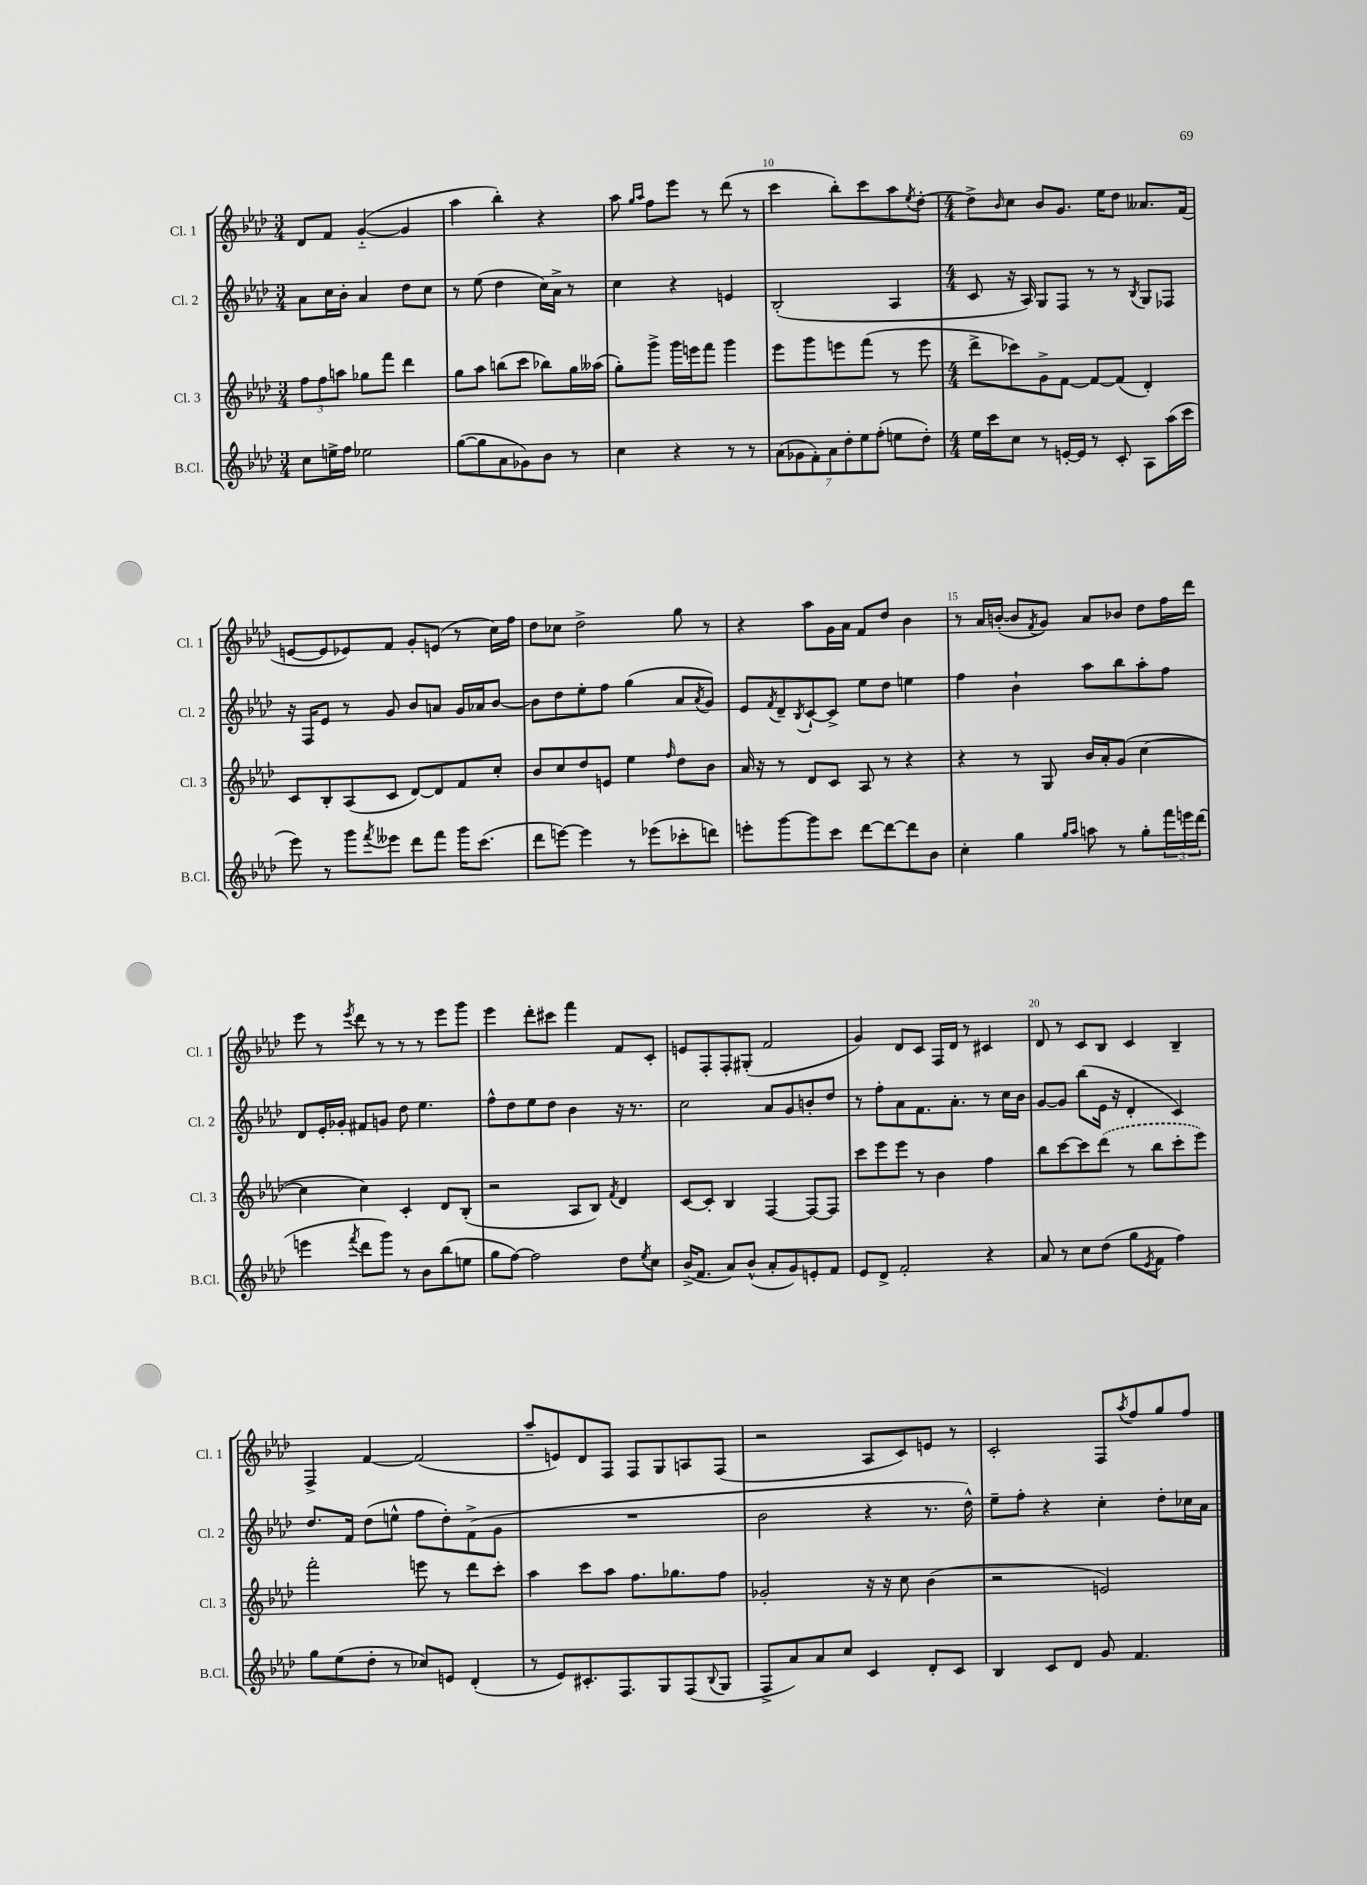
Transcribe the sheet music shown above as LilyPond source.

<<
\new StaffGroup <<
\new Staff = "s0" \with { instrumentName = "Cl. 1" shortInstrumentName = "Cl. 1" } {
    \clef treble \key aes \major \numericTimeSignature \time 3/4
    des'8 f'8 g'4~-_( g'4 |
    aes''4 bes''4-.) r4 |
    aes''8 \grace { g''16 aes''16 } f''8 ees'''8 r8 des'''8( r8 |
    c'''4 bes''8-.) c'''8 aes''8 \acciaccatura { ees''8 } des''8~-. |
    \numericTimeSignature \time 4/4 des''8-> \grace { bes'16 } c''8 bes'8 g'8. ees''16 des''8 aeses'8. f'16( |
    e'8~ e'8 ees'8) f'8 g'8-. e'8( r8 c''16) f''16 |
    des''8 ces''8 des''2-> g''8 r8 |
    r4 aes''8 g'16 aes'16 f'8 des''8 bes'4 |
    r8 aes'16 b'16~-.( b'8 \acciaccatura { f'8 } g'8) aes'8 bes'8 des''8 f''16 des'''16 |
    ees'''8 r8 \acciaccatura { ees'''8 } des'''8 r8 r8 r8 ees'''8 g'''8 |
    ees'''4 des'''8-. cis'''8 f'''4 f'8 c'8-. |
    e'8 f8-. f8-. gis8-.( f'2 |
    g'4) des'8 c'8 f16 des'16 r8 cis'4 |
    des'8 r8 c'8 bes8 c'4 bes4-- |
    f4-> f'4~ f'2( |
    aes''8-- e'8) des'8 f8 f8 g8 a8 f8( |
    r2 aes8 c'8) e'8 r8 |
    c'2-. f8 \acciaccatura { aes''8 } f''8 g''8 f''8 \bar "|." |
}
\new Staff = "s1" \with { instrumentName = "Cl. 2" shortInstrumentName = "Cl. 2" } {
    \clef treble \key aes \major \numericTimeSignature \time 3/4
    aes'8 c''16 bes'16-. aes'4 des''8 c''8 |
    r8 ees''8( des''4 c''16) aes'16-> r8 |
    c''4 r4 e'4 |
    bes2-.( aes4 |
    \numericTimeSignature \time 4/4 c'8 r16 aes16) g8 f8 r8 r8 \acciaccatura { bes8 } g8 fes8 |
    r16 f16 ees'8 r8 g'8 bes'8 a'8 g'16 aes'16 bes'8~ |
    bes'8 des''8 ees''8-. f''8 g''4( aes'8 \acciaccatura { aes'8 } g'8) |
    ees'8 \acciaccatura { f'8 } des'8-- \acciaccatura { bes8 } c'8~-! c'8-> ees''8 des''8 e''4 |
    f''4 bes'4-! aes''8 bes''8 aes''8-. f''8 |
    des'8 ees'16-. ges'16-. fis'8 g'8 des''8 ees''4. |
    f''8-^ des''8 ees''8 des''8 bes'4 r16 r8. |
    c''2 aes'8 g'8 b'8-. des''8 |
    r8 f''8-. aes'8 f'8. aes'8.-. r8 c''16 bes'16 |
    g'8~ g'8 bes''8( ees'16 r16 des'4-. c'4) |
    des''8. f'16 des''8( e''8-^ f''8 des''8-.) f'8->( g'8 |
    R1 |
    bes'2 r4 r8. des''16-^) |
    ees''8-- f''8-. r4 c''4-. des''8-. ces''16 aes'16 \bar "|." |
}
\new Staff = "s2" \with { instrumentName = "Cl. 3" shortInstrumentName = "Cl. 3" } {
    \clef treble \key aes \major \numericTimeSignature \time 3/4
    \tuplet 3/2 { f''8 f''8 a''8 } ges''8 f'''8 des'''4 |
    g''8 aes''8 b''8( c'''8 bes''8) g''16 aeses''16( |
    g''8-.) g'''8-> g'''16 e'''16 f'''8 g'''4 |
    ees'''8 g'''8 e'''8 f'''8( r8 e'''8 |
    \numericTimeSignature \time 4/4 des'''8-> ces'''8) g'8-> f'8~ f'8~ f'8( des'4-.) |
    c'8 bes8-. aes8( c'8 des'8~) des'8 f'8 c''8-. |
    bes'8 c''8 des''8 e'8 ees''4 \grace { f''16 } des''8 bes'8 |
    aes'16 r16 r8 des'8 c'8 aes8 r8 r4 |
    r4 r8 g8 bes'16 aes'16-. g'8( c''4~ |
    c''4 c''4) c'4-. des'8 bes8-.( |
    r2 aes8 bes8) \acciaccatura { f'8 } des'4 |
    c'8~ c'8-. bes4 f4~ f8~ f8 |
    c'''8 ees'''8 ees'''8 r8 bes'4 f''4 |
    bes''8 c'''8~ c'''8 \once \slurDashed des'''8( r8 bes''8 c'''8-. ees'''8) |
    f'''2-. e'''8 r8 des'''8 c'''8-. |
    aes''4 c'''8 aes''8 f''8. ges''8. f''8 |
    ges'2-. r16 r16 c''8 bes'4( |
    r2 e'2) \bar "|." |
}
\new Staff = "s3" \with { instrumentName = "B.Cl." shortInstrumentName = "B.Cl." } {
    \clef treble \key aes \major \numericTimeSignature \time 3/4
    c''8 e''16-> f''16 ees''2 |
    g''8~( g''8 aes'8 ges'8) bes'8 r8 |
    c''4 r4 r8 r8 |
    \tuplet 7/4 { aes'8( ges'8 f'8-.) aes'8 des''8-. ees''8 f''8-.( } e''8 des''8-.) |
    \numericTimeSignature \time 4/4 ees''16 c'''16 c''8 r8 e'16~-. e'16 r8 c'8-. aes8 aes''16( c'''16 |
    ees'''8) r8 g'''8 \acciaccatura { f'''8 } eeses'''8 des'''8 f'''8 g'''16 c'''8.( |
    des'''8 e'''8~) e'''4 r8 ees'''8( ces'''8-. d'''8) |
    e'''8-. g'''8~ g'''8 c'''8 des'''8~ des'''8~ des'''8 bes'8 |
    c''4-. g''4 \grace { g''16 aes''16 } a''8 r8 g''8-. \tuplet 3/2 { f'''16 e'''16 des'''16( } |
    e'''4 \acciaccatura { f'''8 } des'''8 g'''8) r8 bes'8 bes''8( e''8 |
    g''8 f''8~) f''2 des''8 \acciaccatura { ees''8 } c''8 |
    bes'16->( f'8. aes'8) bes'8-^( aes'8-. g'8) e'8-. f'8 |
    ees'8 des'8-> f'2-. r4 |
    aes'8 r8 c''8 des''8( g''8 \acciaccatura { ees'8 } f'8 f''4) |
    g''8 ees''8( des''8-. r8 ces''8) e'8 des'4-.( |
    r8 ees'8) cis'8.-. f8. g8 f8( \appoggiatura { bes8 } g8 |
    f8-> aes'8) aes'8 c''8 c'4 des'8-. c'8 |
    bes4 c'8 des'8 g'8 f'4. \bar "|." |
}
>>
>>
\layout { \context { \Score currentBarNumber = #7 \override BarNumber.break-visibility = ##(#f #t #t) barNumberVisibility = #(every-nth-bar-number-visible 5) } }
